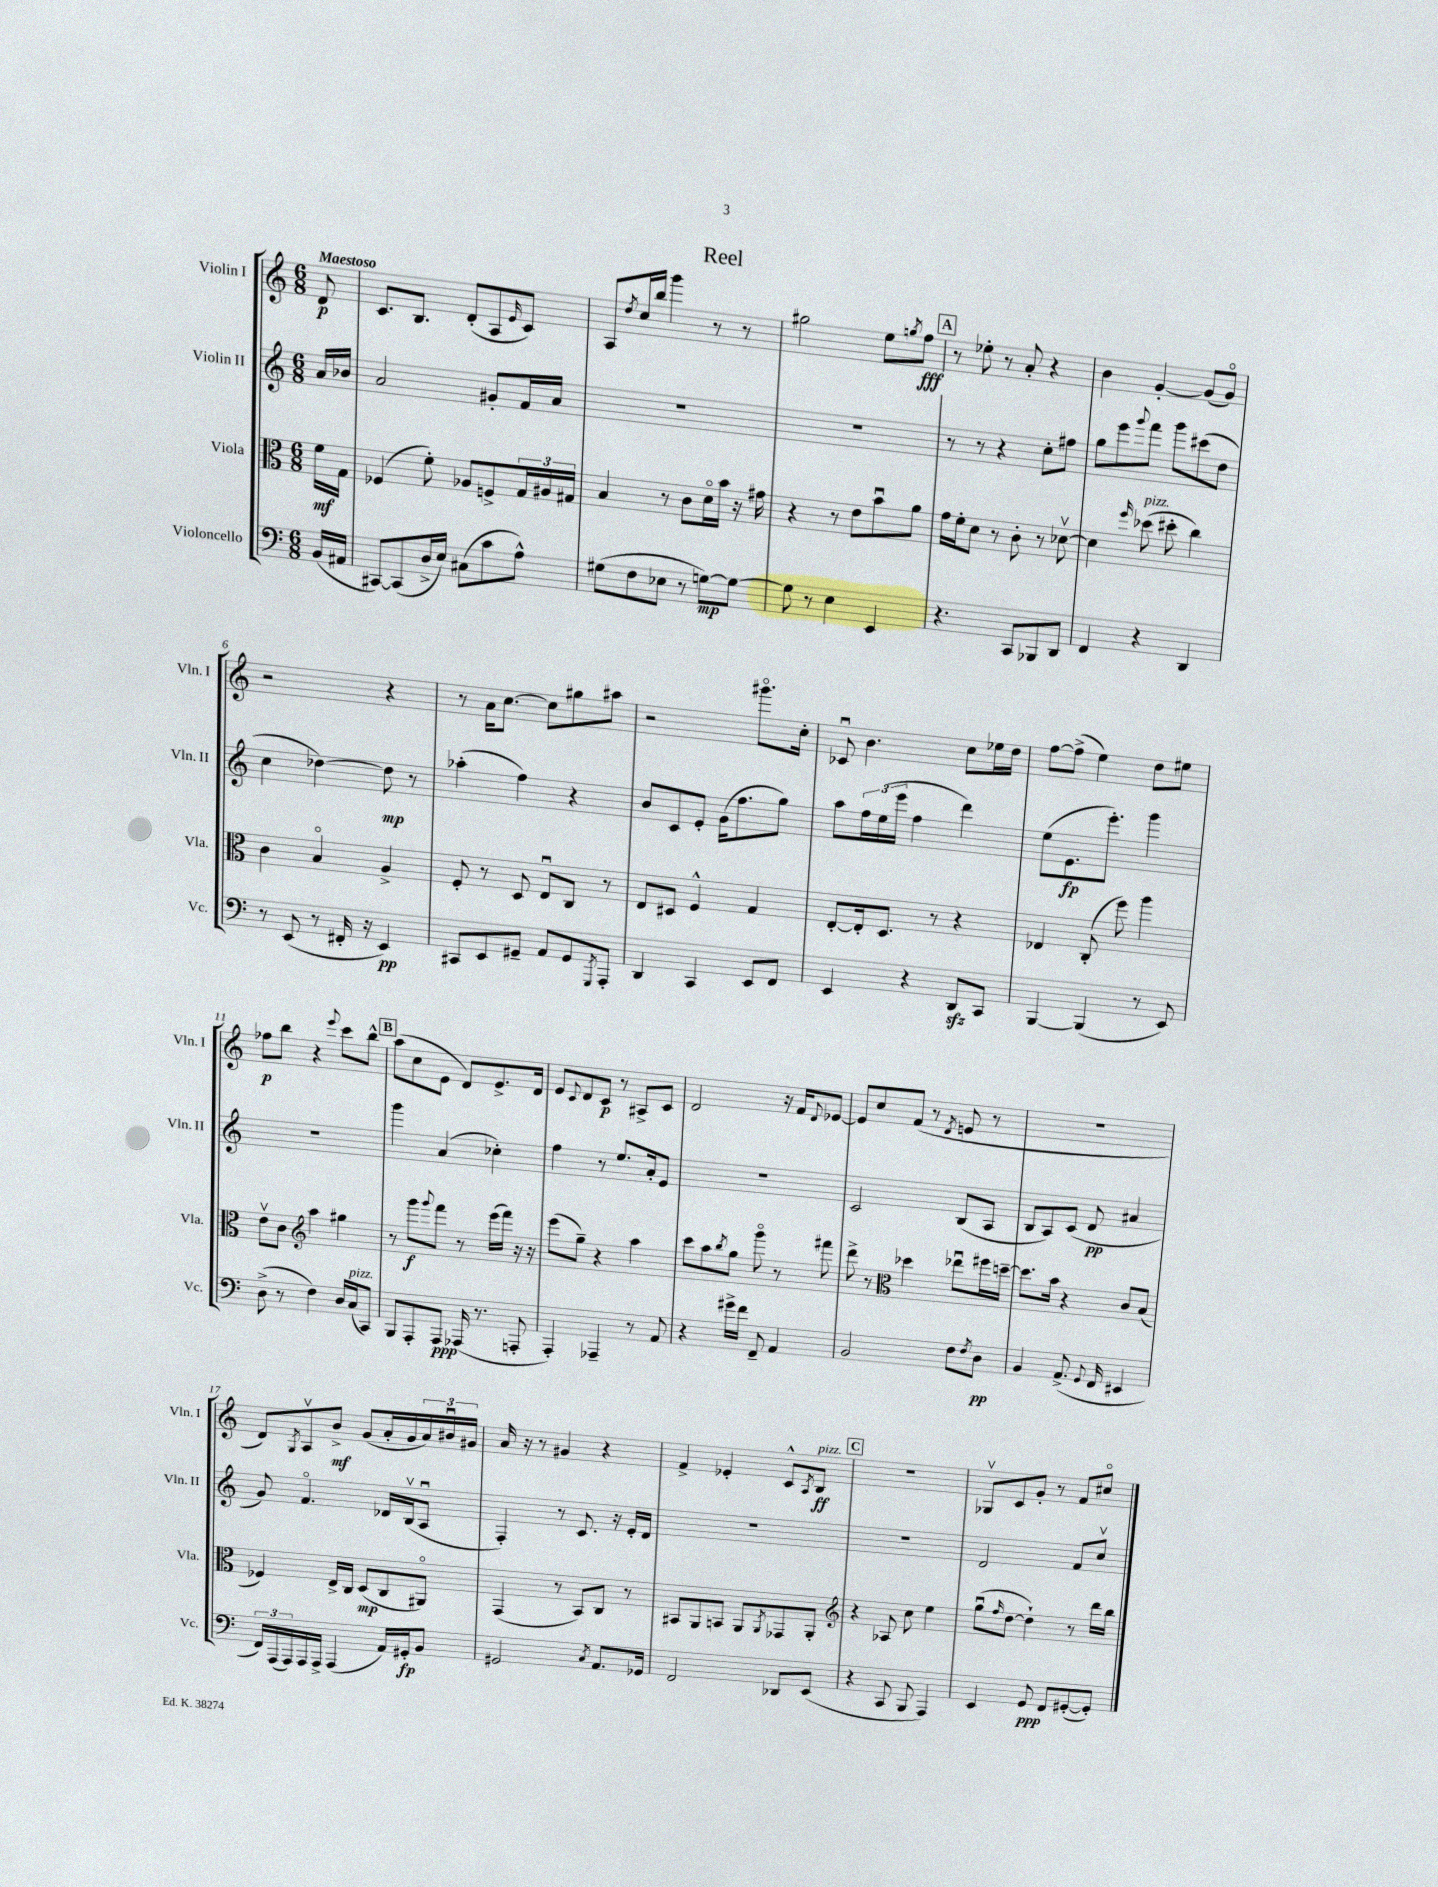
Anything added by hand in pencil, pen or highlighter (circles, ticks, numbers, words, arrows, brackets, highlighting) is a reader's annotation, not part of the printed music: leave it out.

**kern	**dynam	**kern	**dynam	**kern	**dynam	**kern	**dynam
*part4	*part4	*part3	*part3	*part2	*part2	*part1	*part1
*staff4	*staff4	*staff3	*staff3	*staff2	*staff2	*staff1	*staff1
*I"Violoncello	*	*I"Viola	*	*I"Violin II	*	*I"Violin I	*
*I'Vc.	*	*I'Vla.	*	*I'Vln. II	*	*I'Vln. I	*
*clefF4	*	*clefC3	*	*clefG2	*	*clefG2	*
*k[]	*	*k[]	*	*k[]	*	*k[]	*
*M6/8	*	*M6/8	*	*M6/8	*	*M6/8	*
=	=	=	=	=	=	=	=
!	!	!	!	!	!	!LO:TX:a:B:t=Maestoso	!
(16BB/LL	.	16f\LL	mf	16a/LL	.	8d/	p
16AA#X/JJ	.	16G\JJ	.	16b-X/JJ	.	.	.
=1	=1	=1	=1	=1	=1	=1	=1
[8CC#X/L)	.	(4F-X/	.	2a/	.	8.c/L	.
(8CC#/]	.	.	.	.	.	.	.
.	.	.	.	.	.	8.B/J	.
16D^/L	.	8f'\)	.	.	.	.	.
16E/JJ)	.	.	.	.	.	.	.
(8C#X\L	.	8A-X/L	.	.	.	(8d'/L	.
8c\	.	8Fn^/	.	8g#X'/L	.	8A/	.
.	.	.	.	.	.	16qqe/	.
8A^^\J)	.	24G/L	.	16f/L	.	8c/J)	.
.	.	24A#X/	.	.	.	.	.
.	.	.	.	16a/JJ	.	.	.
.	.	24G#X/JJ	.	.	.	.	.
=2	=2	=2	=2	=2	=2	=2	=2
(8G#X\L	.	4B/	.	2.r	.	8A/L	.
.	.	.	.	.	.	8qdd/	.
8F\	.	.	.	.	.	16cc/L	.
.	.	.	.	.	.	16bb/JJ	.
8E-X\J	.	8r	.	.	.	4ggg\	.
8r	.	8c\L	.	.	.	.	.
[8Gn\L)	mp	16d\L	.	.	.	8r	.
.	.	16b\JJ	.	.	.	.	.
8G\J_	.	16r	.	.	.	8r	.
.	.	16g#X\	.	.	.	.	.
=3	=3	=3	=3	=3	=3	=3	=3
8G\]	.	4r	.	2.r	.	2gg#X\	.
8r	.	.	.	.	.	.	.
4E\	.	8r	.	.	.	.	.
.	.	8e\L	.	.	.	.	.
4EE/	.	8bu\	.	.	.	8ee\L	.
.	.	.	.	.	.	8qggn/	.
.	.	8a\J	.	.	.	8ff\J	fff
!!LO:REH:place=s1:t=A
=4	=4	=4	=4	=4	=4	=4	=4
4.r	.	16g\LL	.	8r	.	8r	.
.	.	16f'\J	.	.	.	.	.
.	.	8d\J	.	8r	.	8ee-X'\	.
.	.	8r	.	4r	.	8r	.
8CC/L	.	8c'\	.	.	.	8a'/	.
8BBB-X/	.	8r	.	8cc'\L	.	4r	.
8DD/J	.	[8d-Xv\	.	8ff#X\J	.	.	.
=5	=5	=5	=5	=5	=5	=5	=5
4FF/	.	4d-\]	.	8gg\L	.	4b\	.
.	.	.	.	8eee\	.	.	.
.	.	16qqff/	.	8qqggg/	.	.	.
!	!	!LO:TX:a:i:t=pizz.	!	!	!	!	!
4r	.	(8dd-X\	.	8fff\J	.	[4g'/	.
.	.	8dd#X'\	.	8ggg\L	.	.	.
4DD/	.	4cc\)	.	(8ccc#X\	.	(8g/L]	.
.	.	.	.	8dd\J	.	8g/J)	.
!!LO:LB:g=z
=6	=6	=6	=6	=6	=6	=6	=6
8r	.	4c\	.	4cc\	.	2r	.
(8EE/	.	.	.	.	.	.	.
8r	.	4B/	.	[4dd-X\)	.	.	.
16FF#X'/	.	.	.	.	.	.	.
16r	.	.	.	.	.	.	.
4EE/)	pp	4A^/	.	8dd-\]	mp	4r	.
.	.	.	.	8r	.	.	.
=7	=7	=7	=7	=7	=7	=7	=7
8CC#X/L	.	8F'/	.	(4aa-X'\	.	8r	.
8EE/	.	8r	.	.	.	16a\KL	.
.	.	.	.	.	.	[8.cc\J	.
8GG#X~/J	.	8D/	.	4ff\)	.	.	.
8AA/L	.	8Eu/L	.	.	.	8cc\L]	.
8GG#/	.	8C/J	.	4r	.	8gg#X\	.
8qGGG/	.	.	.	.	.	.	.
8AAA'/J	.	8r	.	.	.	8aa#X\J	.
=8	=8	=8	=8	=8	=8	=8	=8
4DD/	.	8E/L	.	8b/L	.	2r	.
.	.	8D#X/J	.	8c/	.	.	.
4CC/	.	4F^^/	.	8e'/J	.	.	.
.	.	.	.	(16g\KL	.	.	.
.	.	.	.	8.ff\	.	.	.
8EE/L	.	4G/	.	.	.	8.ggg#X\L	.
8FF/J	.	.	.	8gg\J)	.	.	.
.	.	.	.	.	.	16cc'\Jk	.
=9	=9	=9	=9	=9	=9	=9	=9
4EE/	.	[8E'/L	.	8aa\L	.	8c-Xu/	.
.	.	16E'/k]	.	24ff\L	.	4.b\	.
.	.	.	.	(24ee\	.	.	.
.	.	8.D/J	.	.	.	.	.
.	.	.	.	24eee\JJ	.	.	.
4r	.	.	.	4ff\	.	.	.
.	.	8r	.	.	.	.	.
8DDzz/L	.	4r	.	4ddd\)	.	8cc\L	.
8CC/J	.	.	.	.	.	16ee-X\L	.
.	.	.	.	.	.	16dd\JJ	.
=10	=10	=10	=10	=10	=10	=10	=10
[4BBB/	.	4E-X/	.	(8ee\L	.	[8ff\L	.
.	.	.	.	8.e\	fp	(8ff^\J]	.
(4BBB/]	.	(8C'/	.	.	.	4ee\)	.
.	.	.	.	8.eee'\J)	.	.	.
.	.	8ff\)	.	.	.	.	.
8r	.	4aa\	.	4ggg\	.	8dd\L	.
8EE/)	.	.	.	.	.	8ee#X\J	.
!!LO:LB:g=z
=11	=11	=11	=11	=11	=11	=11	=11
(8D^\	.	8ev\L	.	2.r	.	8ff-X\L	p
8r	.	8c\J	.	.	.	8bb\J	.
*	*	*clefG2	*	*	*	*	*
4F\)	.	4aa\	.	.	.	4r	.
.	.	.	.	.	.	8qqeee/	.
16D/LL	.	4gg#X\	.	.	.	8ccc\L	.
!LO:TX:a:i:t=pizz.	!	!	!	!	!	!	!
(16C/J	.	.	.	.	.	.	.
8CC/J)	.	.	.	.	.	8bb^^\J	.
!!LO:REH:place=s1:t=B
=12	=12	=12	=12	=12	=12	=12	=12
8BBB/L	.	8r	.	4ggg\	.	(8aa\L	.
8AAA'/	.	8ggg\L	f	.	.	8cc\	.
.	.	8qqggg/	.	.	.	.	.
8AAA/J	ppp	8fff\J	.	(4a/	.	8e\J	.
(16AAA-X/	.	8r	.	.	.	8d/L)	.
8.r	.	.	.	.	.	.	.
.	.	(16eee\LL	.	4cc-X'\)	.	8.e^/	.
.	.	16fff\JJ)	.	.	.	.	.
8AAAn'/	.	16r	.	.	.	.	.
.	.	16r	.	.	.	16d/Jk	.
=13	=13	=13	=13	=13	=13	=13	=13
4AAA'/)	.	(8eee\L	.	4ff\	.	8e/L	.
.	.	.	.	.	.	8qqc/	.
.	.	8gg~\J)	.	.	.	8d/	.
4AAA-X~/	.	4r	.	8r	.	8c/J	p
.	.	.	.	8.ee/L	.	8r	.
8r	.	4aa\	.	.	.	8A#X^/L	.
.	.	.	.	16a'/k	.	.	.
8AA/	.	.	.	8e/J	.	8c/J	.
=14	=14	=14	=14	=14	=14	=14	=14
4r	.	8ccc\L	.	2.r	.	2d/	.
.	.	8aa\	.	.	.	.	.
.	.	8qbb/	.	.	.	.	.
16g#X^\LL	.	8gg\J	.	.	.	.	.
16f\JJ	.	.	.	.	.	.	.
8FF~/	.	8ggg\	.	.	.	.	.
4AA/	.	8r	.	.	.	16r	.
.	.	.	.	.	.	16f/KL	.
.	.	.	.	.	.	8qqd/	.
.	.	8fff#X\	.	.	.	[8e-X/J	.
=15	=15	=15	=15	=15	=15	=15	=15
2BB/	.	8ddd^\	.	2c/	.	8e-/L]	.
.	.	8r	.	.	.	8cc/	.
*	*	*clefC3	*	*	*	*	*
.	.	4dd-X\	.	.	.	(8f/J	.
.	.	.	.	.	.	8r	.
.	.	.	.	.	.	8qd/	.
8F\L	.	8ee-Xu\L	.	(8B/L	.	8en/	.
8qF/	.	.	.	.	.	.	.
8D\J	pp	16ff#X\L	.	8A/J	.	8r	.
.	.	[16ddn~\JJ	.	.	.	.	.
=16	=16	=16	=16	=16	=16	=16	=16
4BB/	.	8.dd\L]	.	8B/L	.	2.r	.
.	.	.	.	8A/)	.	.	.
.	.	16b\Jk	.	.	.	.	.
(8.AA^/	.	4r	.	(8c/J	.	.	.
.	.	.	.	8d/	pp	.	.
8qqGG/	.	.	.	.	.	.	.
16FF/	.	.	.	.	.	.	.
4EE#X/	.	8c/L	.	4a#X/	.	.	.
.	.	(8B/J	.	.	.	.	.
!!LO:LB:g=z
=17	=17	=17	=17	=17	=17	=17	=17
24FF/LL)	.	4F-X/)	.	8g/)	.	8d/L)	.
(24AAA/	.	.	.	.	.	.	.
24AAA/)	.	.	.	.	.	.	.
.	.	.	.	.	.	8qG/	.
16AAA/	.	.	.	4.f/	.	8Av/	.
16AAA^/JJ	.	.	.	.	.	.	.
(4AAA/	.	16E^/LL	.	.	.	8b^/J	mf
.	.	16C/JJ	.	.	.	.	.
.	.	(8D/L	mp	.	.	(8g/L	.
16AA/LL)	.	8C/	.	16d-X/LL	.	16a'/L	.
16GG#X'/J	fp	.	.	(16Bv/J	.	16g/	.
8BB/J	.	8AA#X/J)	.	8Au/J	.	24a/)	.
.	.	.	.	.	.	24b#Xu/	.
.	.	.	.	.	.	24g#X/JJ	.
=18	=18	=18	=18	=18	=18	=18	=18
2GG#X/	.	(4GG/	.	4F'/)	.	16a/	.
.	.	.	.	.	.	16r	.
.	.	.	.	.	.	8r	.
.	.	8r	.	8r	.	4g#X/	.
.	.	8BB/L)	.	8.c/	.	.	.
8qC/	.	.	.	.	.	.	.
8.AA/L	.	8C/J	.	.	.	4r	.
.	.	.	.	16r	.	.	.
.	.	8r	.	16e'/LL	.	.	.
16GG-X/Jk	.	.	.	16d/JJ	.	.	.
=19	=19	=19	=19	=19	=19	=19	=19
2FF/	.	8BB#X/L	.	2.r	.	4f^/	.
.	.	8AA/	.	.	.	.	.
.	.	8BBn/J	.	.	.	4e-X'/	.
.	.	8AA/L	.	.	.	.	.
.	.	8qAA/	.	.	.	.	.
8DD-X/L	.	8GG-X/	.	.	.	8c^^/L	.
.	.	.	.	.	.	8qA/	.
!	!	!	!	!	!	!LO:TX:a:i:t=pizz.	!
(8EE/J	.	8AA'/J	.	.	.	8B/J	ff
!!LO:REH:place=s1:t=C
=20	=20	=20	=20	=20	=20	=20	=20
*	*	*clefG2	*	*	*	*	*
4r	.	4r	.	2.r	.	2.r	.
8CC/	.	8A-X/	.	.	.	.	.
8BBB/	.	8cc\	.	.	.	.	.
4AAA/)	.	4ee\	.	.	.	.	.
=21	=21	=21	=21	=21	=21	=21	=21
4EE/	.	(8ggu\L	.	2d/	.	8G-Xv/L	.
.	.	16qqff/	.	.	.	.	.
.	.	[8dd\J	.	.	.	8c/	.
8GG/	ppp	4dd`\])	.	.	.	8g'/J	.
8FF/L	.	.	.	.	.	8r	.
([8GG#X'/	.	8r	.	8f/L	.	8f/L	.
8GG#'/J])	.	16ddd\LL	.	8ccv/J	.	8cc#X/J	.
.	.	16bb\JJ	.	.	.	.	.
==	==	==	==	==	==	==	==
*-	*-	*-	*-	*-	*-	*-	*-
